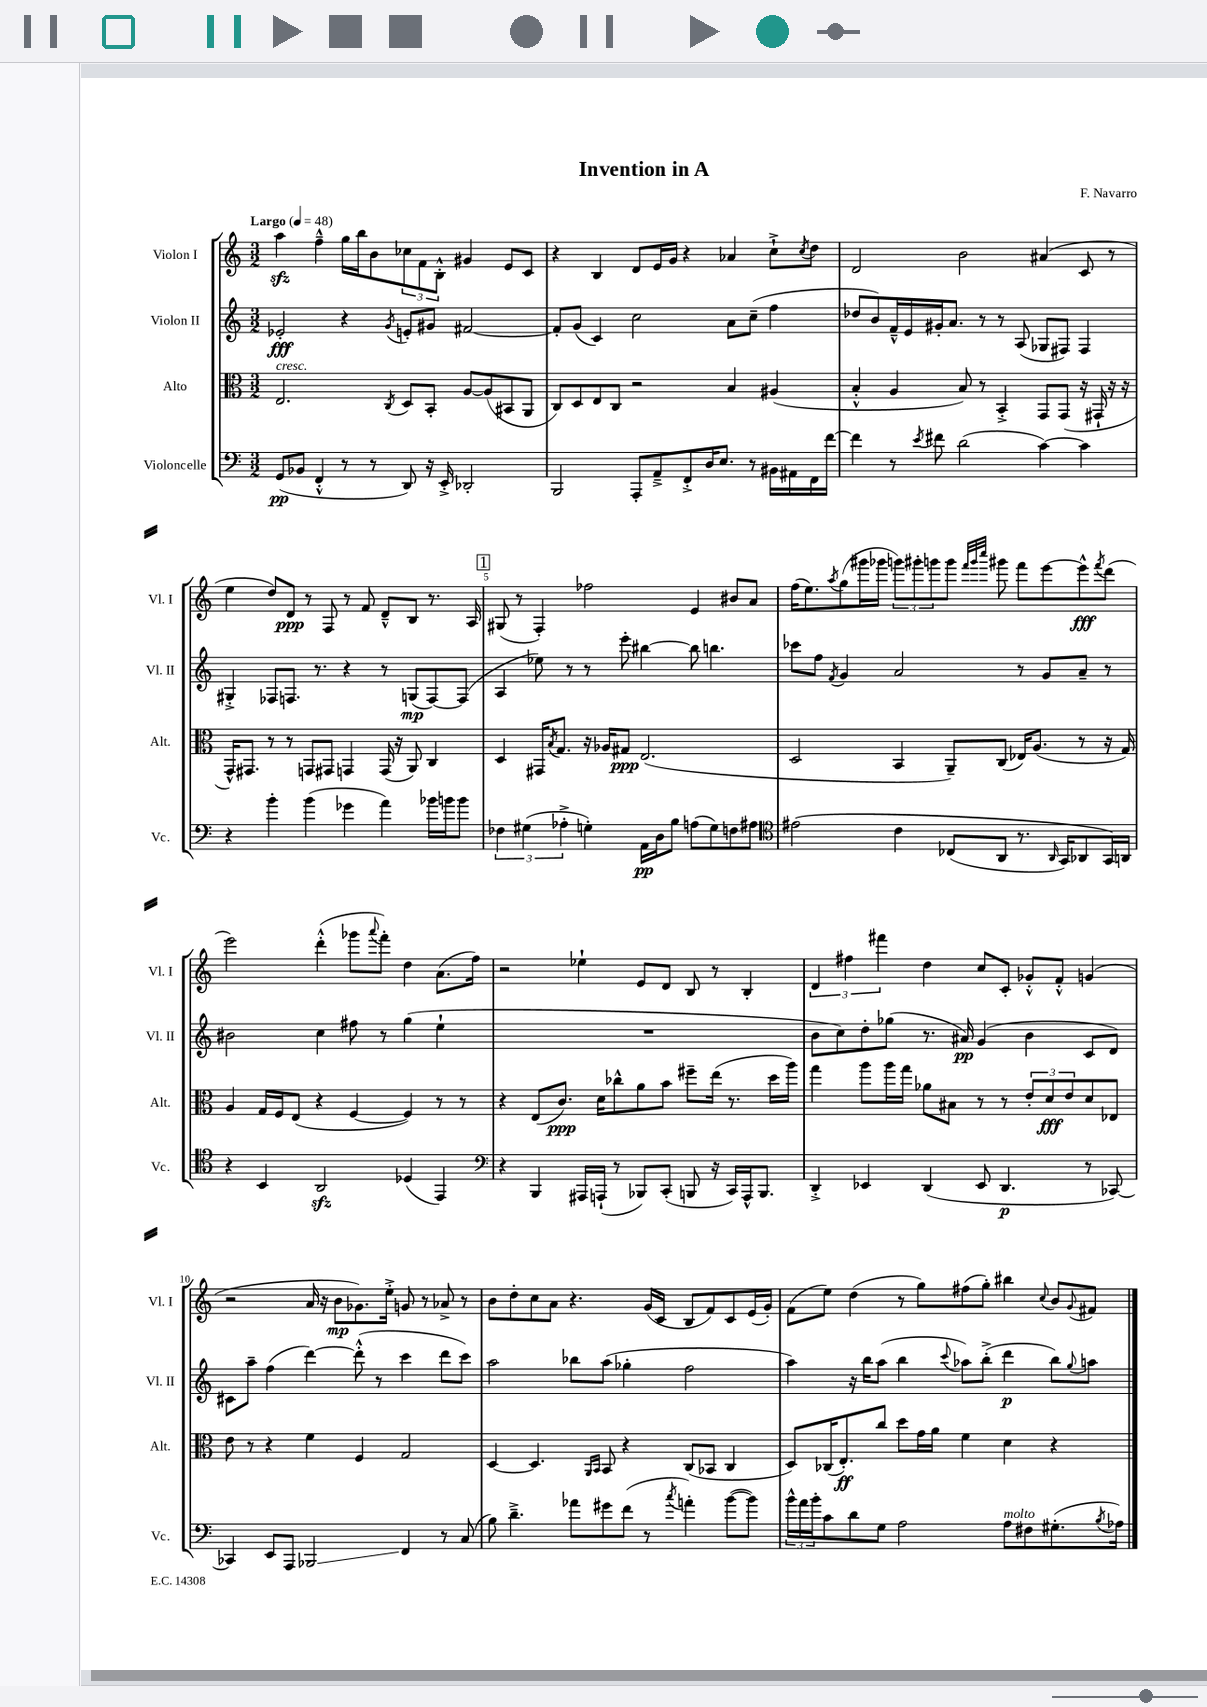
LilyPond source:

\header { title = "Invention in A" composer = "F. Navarro" }
<<
\new StaffGroup <<
\new Staff = "s0" \with { instrumentName = "Violon I" shortInstrumentName = "Vl. I" } {
    \clef treble \key c \major \numericTimeSignature \time 3/2 \tempo "Largo" 4 = 48
    a''4\sfz f''4---^ g''16 b''16 b'8 \tuplet 3/2 { ces''8 f'8 b8-.-^ } gis'4 e'8 c'8 |
    r4 b4 d'8 e'16 g'16 r4 aes'4 c''8-!-> \acciaccatura { c''8 } d''8 |
    d'2 b'2 ais'4( c'8 r8 |
    e''4 d''8) d'8\ppp r8 f8 r8 f'8 d'8---^ b8 r8. a16 |
    \mark \markup { \box "1" } gis8( r8 f4-.) fes''2 e'4 bis'8 a'8 |
    f''16( e''8.) \acciaccatura { a''8 } g''8( gis'''16 ges'''16 \tuplet 3/2 { g'''8) gis'''8-. g'''8 } g'''8 \grace { f'''32 g'''32 c''''32 } gis'''8 f'''8 e'''8~ e'''8-^\fff \acciaccatura { f'''8 } d'''8( |
    e'''2) d'''4-.-^( ges'''8 \appoggiatura { a'''8 } f'''8-.) d''4 a'8.( f''16) |
    r2 ees''4-! e'8 d'8 b8 r8 b4-. |
    \tuplet 3/2 { d'4 fis''4 fis'''4 } d''4 c''8 c'8-. ges'8-.-^ f'8-.-^ g'4( |
    r2 a'16 r16 b'8\mp ges'8.) e''16-.-> g'8 r8 aes'8-> r8 |
    b'8 d''8-. c''8 a'8 r4. g'16( c'16 b8 f'8) c'8 e'16( g'16-.) |
    f'8( e''8) d''4( r8 g''8) fis''8( g''8-.) bis''4 \appoggiatura { c''8 } b'8 \appoggiatura { g'8 } fis'8 \bar "|." |
}
\new Staff = "s1" \with { instrumentName = "Violon II" shortInstrumentName = "Vl. II" } {
    \clef treble \key c \major \numericTimeSignature \time 3/2
    ees'2-.\fff r4 \acciaccatura { g'8 } e'8-. gis'8 fis'2~ |
    fis'8-. g'8( c'4) c''2 a'8 c''8--( f''4 |
    des''8 b'8) f'16---^ e'16 gis'16-. a'8. r8 r8 a8( ges8 fis8) fis4 |
    gis4-.-> fes8 f8. r8. r4 r8 g8\mp( f8~) f8( |
    \mark \markup { \box "1" } a4 ees''8) r8 r8 e'''8-. bis''4~ bis''8 b''4. |
    ces'''8 f''8 \acciaccatura { f'8 } g'4 a'2 r8 g'8 a'8-- r8 |
    bis'2 c''4 fis''8 r8 g''4( e''4-! |
    R1. |
    b'8 c''8) d''8-. ges''8( r8. ais'16\pp) g'4( b'4 c'8 d'8) |
    cis'8 a''8-- f''4( d'''4~) d'''8-.-^( r8 c'''4 d'''8 c'''8) |
    a''2 bes''8 a''8( ges''4-. f''2 |
    a''4) r16 b''16 a''8( b''4 \appoggiatura { c'''8 } aes''8) b''8-.->( d'''4\p b''8) \appoggiatura { g''8 } a''8 \bar "|." |
}
\new Staff = "s2" \with { instrumentName = "Alto" shortInstrumentName = "Alt." } {
    \clef alto \key c \major \numericTimeSignature \time 3/2
    e2.^\markup { \italic "cresc." } \acciaccatura { c8 } d8 b,8-. a8~ a8( bis,8 a,8 |
    c8) d8 e8 c8 r2 b4 ais4( |
    b4-.-^ a4 b8) r8 b,4-.-> g,8 g,8( r16 gis,16-! r16 r16 |
    g,16-^) gis,8. r8 r8 g,8 gis,8 g,4 g,16( r16 a,8) c4 |
    \mark \markup { \box "1" } d4 gis,16 \acciaccatura { b8 } g8. r16 aes16 gis8\ppp e2.( |
    d2 b,4 a,8--) c8( ees16) a8.( r8 r16 g16) |
    a4 g16 f16 e8( r4 f4~ f4) r8 r8 |
    r4 e8( c'8.\ppp) d'16 ces''8-^ a'8 b'8 fis''8-- e''16( r8. d''16 a''16) |
    g''4 a''8 a''16 g''16 aes'8 bis8 r8 r8 \tuplet 3/2 { e'8-. d'8\fff e'8 } d'8 ees8 |
    e'8 r8 r4 f'4 f4 g2 |
    d4~ d4. \grace { a,16 b,16 } b,8 r4 c8( bes,8 c4 |
    d8) ces16( e8.-.\ff) c''8 d''8 g'16 a'16 f'4 d'4 r4 \bar "|." |
}
\new Staff = "s3" \with { instrumentName = "Violoncelle" shortInstrumentName = "Vc." } {
    \clef bass \key c \major \numericTimeSignature \time 3/2
    g,8\pp( bes,8 f,4-.-^ r8 r8 d,8) r16 e,16-.-> des,2-. |
    b,,2 a,,8-. a,8---> f,8-.-> d16 e8. r8 bis,16 ais,16 f,16 f'16~ |
    f'4 r8 \acciaccatura { e'8 } fis'8 d'2( c'4~) c'4 |
    r4 b'4-. b'4( ges'4 a'4) bes'16 b'16 b'8 |
    \mark \markup { \box "1" } \tuplet 3/2 { fes4 gis4( aes4-.-> } g4-.) a,16\pp d16 b8 a8( g8) f8 ais8 |
    \clef tenor eis'2\( c'4 ces8( a,8 r8. \grace { a,16 } g,16) aes,8 g,16\) a,16 |
    r4 b,4 a,2\sfz des4( e,4) |
    \clef bass r4 b,,4 ais,,16 a,,16-!( r8 bes,,8) c,8-.( b,,8 r16 c,16) a,,16-^ b,,8. |
    d,4-.-> ees,4 d,4( ees,8 d,4.\p r8 ces,8~) |
    ces,4 e,8 a,,8 bes,,2\glissando f,4 r8 c8( |
    b8) d'4.---> aes'8 gis'8 f'8( r8 \acciaccatura { c''8 } a'4-.) b'8~( b'8) |
    \tuplet 3/2 { b'16-^ a'16 b'16-. } c'8 d'8 g8 a2 a8^\markup { \italic "molto" } fis8 gis8.-.( \acciaccatura { b8 } aes16) \bar "|." |
}
>>
>>
\layout { \context { \Score \override BarNumber.break-visibility = ##(#f #t #t) barNumberVisibility = #(every-nth-bar-number-visible 5) } }
